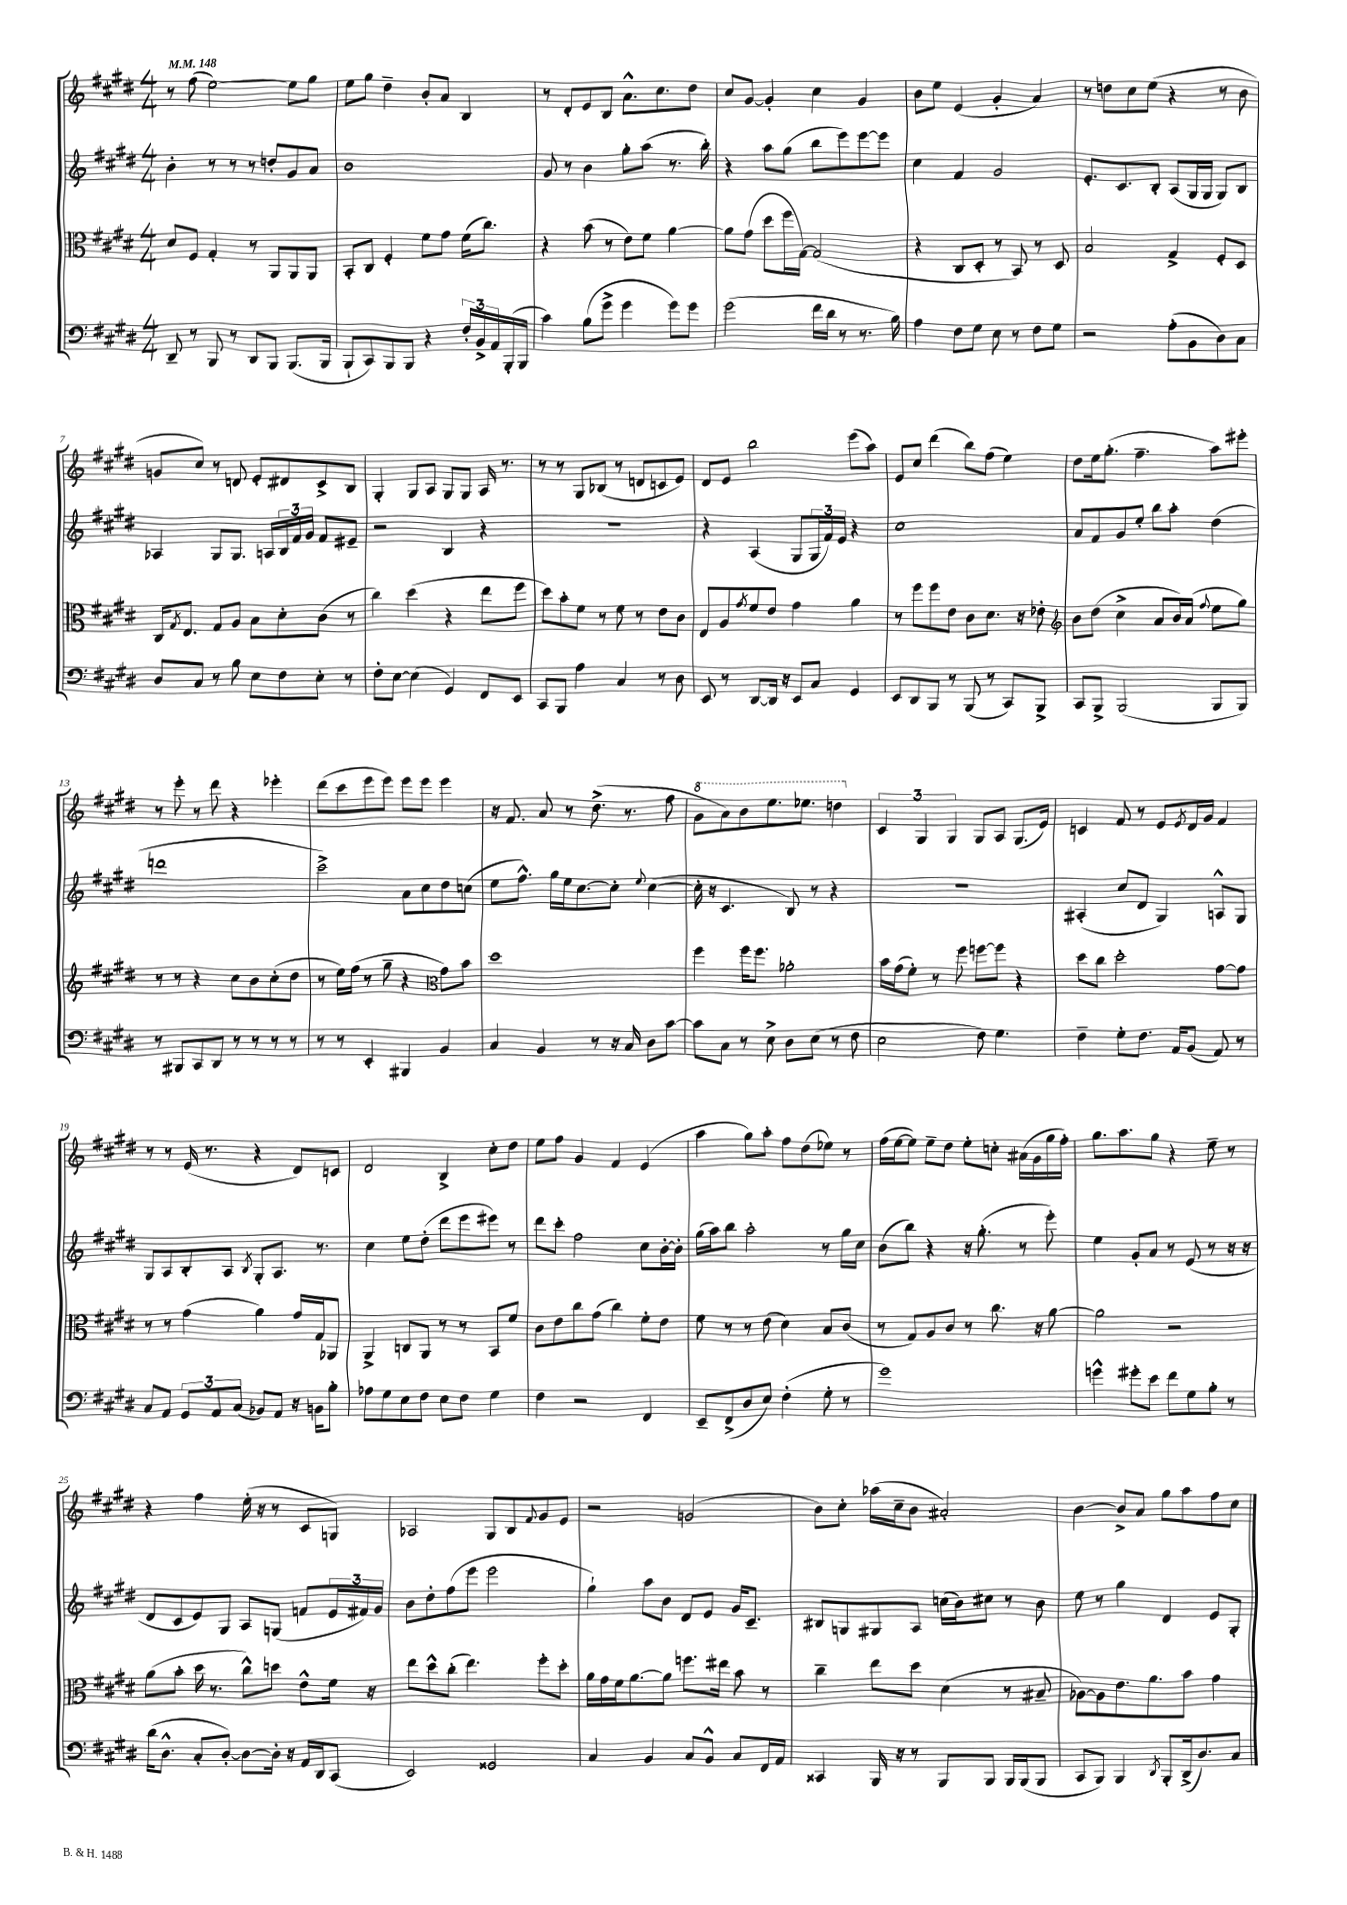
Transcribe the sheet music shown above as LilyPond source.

<<
\new StaffGroup <<
\new Staff = "s0" {
    \clef treble \key e \major \numericTimeSignature \time 4/4 \tempo 4 = 148
    r8 fis''8( e''2~) e''8 gis''8 |
    e''8 gis''8 dis''4-- b'8-. a'8 b4 |
    r8 dis'8-. e'8 b8 a'8.-^ cis''8. dis''8 |
    cis''8 gis'8~ gis'4-. cis''4 gis'4 |
    b'8 e''8 e'4( gis'4-. a'4) |
    r8 d''8 cis''8 e''8( r4 r8 b'8 |
    g'8 cis''8) r8 d'8 e'8-. dis'8 cis'8-> b8 |
    gis4-. gis8 a8 gis8 gis8 a16 r8. |
    r8 r8 gis8 bes8( r8 d'8 c'8 e'8) |
    dis'8 e'8 b''2 e'''8( a''8) |
    e'8 cis''8 dis'''4( b''8) fis''8( e''4) |
    dis''8 e''16 gis''8.-.( fis''4.-- a''8) eis'''8-. |
    r8 e'''8-. r8 dis'''8 r4 ees'''4-. |
    dis'''8( cis'''8 e'''8 e'''8) e'''8 e'''8 e'''4 |
    r16 fis'8. a'8 r8 dis''8.->( r8. fis''8 |
    \ottava #1 gis''8 a''8) b''8 e'''8. ees'''8. d'''4 \ottava #0 |
    \tuplet 3/2 { cis'4 gis4 gis4 } gis8 a8 gis8.( e'16) |
    c'4 fis'8 r8 e'8 \acciaccatura { e'8 } dis'16 gis'16 fis'4 |
    r8 r8 e'16( r8. r4 dis'8) c'8 |
    dis'2 b4-> cis''8-. dis''8 |
    e''8 fis''8 gis'4 fis'4 e'4( |
    a''4 gis''8) a''8-. fis''8 dis''8( ees''8) r8 |
    fis''16( e''16~ e''8) e''8-- dis''8 e''8-. c''8-. ais'16( gis'16 gis''16 fis''16-.) |
    gis''8. a''8. gis''8 r4 e''8-- r8 |
    r4 fis''4 e''16-.( r16 r8 cis'8 g8) |
    aes2 gis8 b8 \appoggiatura { fis'8 } gis'8 e'8 |
    r2 g'2( |
    b'8) cis''8-. aes''16( cis''16-- b'8 ais'2-.) |
    b'4~ b'8-> a'8 gis''8 a''8 fis''8 cis''8 \bar "|." |
}
\new Staff = "s1" {
    \clef treble \key e \major \numericTimeSignature \time 4/4
    b'4-. r8 r8 r8 d''8-. gis'8 a'8 |
    b'1 |
    gis'8 r8 b'4 gis''8-. a''8( r8. b''16-.) |
    r4 a''8 gis''8( b''8 e'''8) e'''8~ e'''8 |
    cis''4 fis'4 gis'2 |
    e'8.-. cis'8. b8-. a8( gis16 gis16 gis8) b8 |
    aes4 gis8 gis8. a16 \tuplet 3/2 { b16 fis'16 gis'16 } fis'8 eis'8-- |
    r2 b4 r4 |
    R1 |
    r4 a4( gis8 \tuplet 3/2 { gis16 fis'16) e'16 } r4 |
    cis''1 |
    a'8 fis'8 gis'8 e''8-. b''8 a''8-. dis''4( |
    d'''1 |
    cis'''2->) a'8 cis''8 dis''8 c''8( |
    e''8 fis''8.-^) gis''16 e''16 cis''8.~ cis''8-. \appoggiatura { e''8 } cis''4~( |
    cis''16-. r16 cis'4. b8) r8 r4 |
    R1 |
    ais4-.( cis''8 dis'8 gis4) a8-^ gis8 |
    gis8 a8 b8-. a8 \acciaccatura { b8 } gis8-. a8. r8. |
    cis''4 e''8 dis''8-.( dis'''8 e'''8 eis'''8) r8 |
    dis'''8 cis'''8-. fis''2 cis''8 b'16~-. b'16-. |
    gis''16( a''16) b''8 a''2-. r8 gis''16 cis''16 |
    b'8( b''8) r4 r16 gis''8.-.( r8 e'''8-.) |
    e''4 gis'8-. a'8 r8 e'8( r8 r16 r16 |
    dis'8 cis'8 e'8) gis8 a8 g8( f'8 \tuplet 3/2 { e'16 fis'16) gis'16 } |
    b'8 dis''8-. fis''8( e'''8 e'''2 |
    gis''4-!) a''8 b'8 dis'8 e'8 gis'16 cis'8.-- |
    bis8 g8 gis8 a8 c''16( b'16) cis''8 r8 b'8 |
    e''8 r8 gis''4 dis'4 e'8 gis8-. \bar "|." |
}
\new Staff = "s2" {
    \clef alto \key e \major \numericTimeSignature \time 4/4
    dis'8 fis8 gis4-. r8 a,8 a,8 a,8 |
    b,8-. cis8 fis4-. fis'8 gis'8 fis'16( cis''8.) |
    r4 b'8( r8 e'8) fis'8 a'4~ |
    a'8 gis'8( dis''8 fis''16 gis16~) gis2( |
    r4 cis8 dis8-. r8 b,8) r8 dis8 |
    b2 gis4-> fis8-. dis8 |
    cis16 \acciaccatura { gis8 } e8. gis8 a8 b8 dis'8-. cis'8( r8 |
    cis''4) dis''4( r4 e''8 fis''8 |
    dis''8) b'8-. fis'8 r8 fis'8 r8 e'8 cis'8 |
    e8 a8 \acciaccatura { gis'8 } fis'8 e'8 gis'4 a'4 |
    r8 fis''8 fis''8 e'8 cis'8 dis'8. r16 ees'8-. |
    \clef treble b'8 dis''8( cis''4-> a'8 b'16) a'16( \appoggiatura { fis''8 } e''8 gis''8) |
    r8 r8 r4 cis''8 b'8 cis''8-.( dis''8 |
    r8 e''16) fis''16( r8 gis''8-- r4 \clef alto gis'8) b'8 |
    dis''1 |
    fis''4 fis''16 fis''8. aes'2-. |
    b'16 gis'16( fis'8-.) r8 fis''8 f''8~ f''8 r4 |
    dis''8 cis''8 dis''2-. gis'8~ gis'8 |
    r8 r8 gis'4( a'4) gis'16 gis16 aes,8 |
    a,4-> c8 a,8 r8 r8 b,8 fis'8 |
    cis'8 e'8 cis''8 gis'8( cis''4) fis'8-. e'8 |
    fis'8 r8 r8 e'8( dis'4) b8 cis'8( |
    r8 gis8) a8 cis'8 r8 cis''8. r16 a'8~ |
    a'2 r2 |
    a'8( b'8-. dis''16 r8. cis''8-^) d''8 e'8-^ fis'16 r16 |
    e''8 dis''8-^ cis''8-.( e''4.) fis''8-. dis''8-. |
    a'16 gis'16 fis'16 a'8.~ a'8 f''8. eis''16 b'8 r8 |
    cis''4-- e''8 dis''8 dis'4( r8 bis8-- |
    aes8~) aes8 e'8. a'8. b'8 gis'4 \bar "|." |
}
\new Staff = "s3" {
    \clef bass \key e \major \numericTimeSignature \time 4/4
    dis,8-- r8 b,,8 r8 dis,8 b,,8 b,,8.( b,,16 |
    b,,8-! cis,8) b,,8 b,,8 r4 \tuplet 3/2 { fis16-. b,16-> a,16 } b,,16-.( b,,16 |
    cis'4) b8( gis'8-> gis'4 gis'8) gis'8 |
    gis'2( fis'16 dis'16 r8 r8. b16) |
    a4 fis8 gis8 e8 r8 fis8 gis8 |
    r2 a8-.( b,8 dis8) cis8 |
    dis8 cis8 r8 b8 e8 fis8 e8-. r8 |
    fis8-. e8~ e4( gis,4) fis,8 e,8 |
    cis,8 b,,8 a4 cis4 r8 dis8 |
    e,8 r8 dis,8~ dis,16 r16 e,8 cis8 gis,4 |
    e,8 dis,8 b,,8 r8 b,,8( r8 cis,8) b,,8-> |
    cis,8 b,,8-> b,,2( b,,8 b,,8) |
    r8 bis,,8 cis,8 dis,8 r8 r8 r8 r8 |
    r8 r8 e,4-. bis,,4 b,4 |
    cis4 b,4 r8 r16 cis16 dis8 cis'8~ |
    cis'8 cis8 r8 e8-> dis8 e8( r8 fis8 |
    e2 fis8) gis4. |
    fis4-- gis8-. fis8. a,16 b,8( a,8) r8 |
    cis8 a,8 \tuplet 3/2 { gis,8 a,8 cis8( } bes,8) a,8 r16 b,16 b8-. |
    aes8 gis8 e8 fis8 e8 fis8 gis4 |
    fis4 r2 fis,4 |
    e,8-- fis,8->( dis8 e8) fis4-.( gis8-. r8 |
    gis'1) |
    g'4-^ gis'8-. e'8 fis'8 gis8 b8-. r8 |
    dis'16( dis8.-^ cis8-. dis8~-.) dis8~ dis16-. r16 a,16 dis,16 cis,8( |
    e,2) gisis,2 |
    cis4 b,4 cis8 b,8-^ cis8 fis,16 a,16 |
    cisis,4 b,,16 r16 r8 b,,8 b,,8 b,,16 b,,16( b,,8 |
    cis,8 b,,8) b,,4 \acciaccatura { dis,8 } b,,8-. dis,16->( dis8.) cis8 \bar "|." |
}
>>
>>
